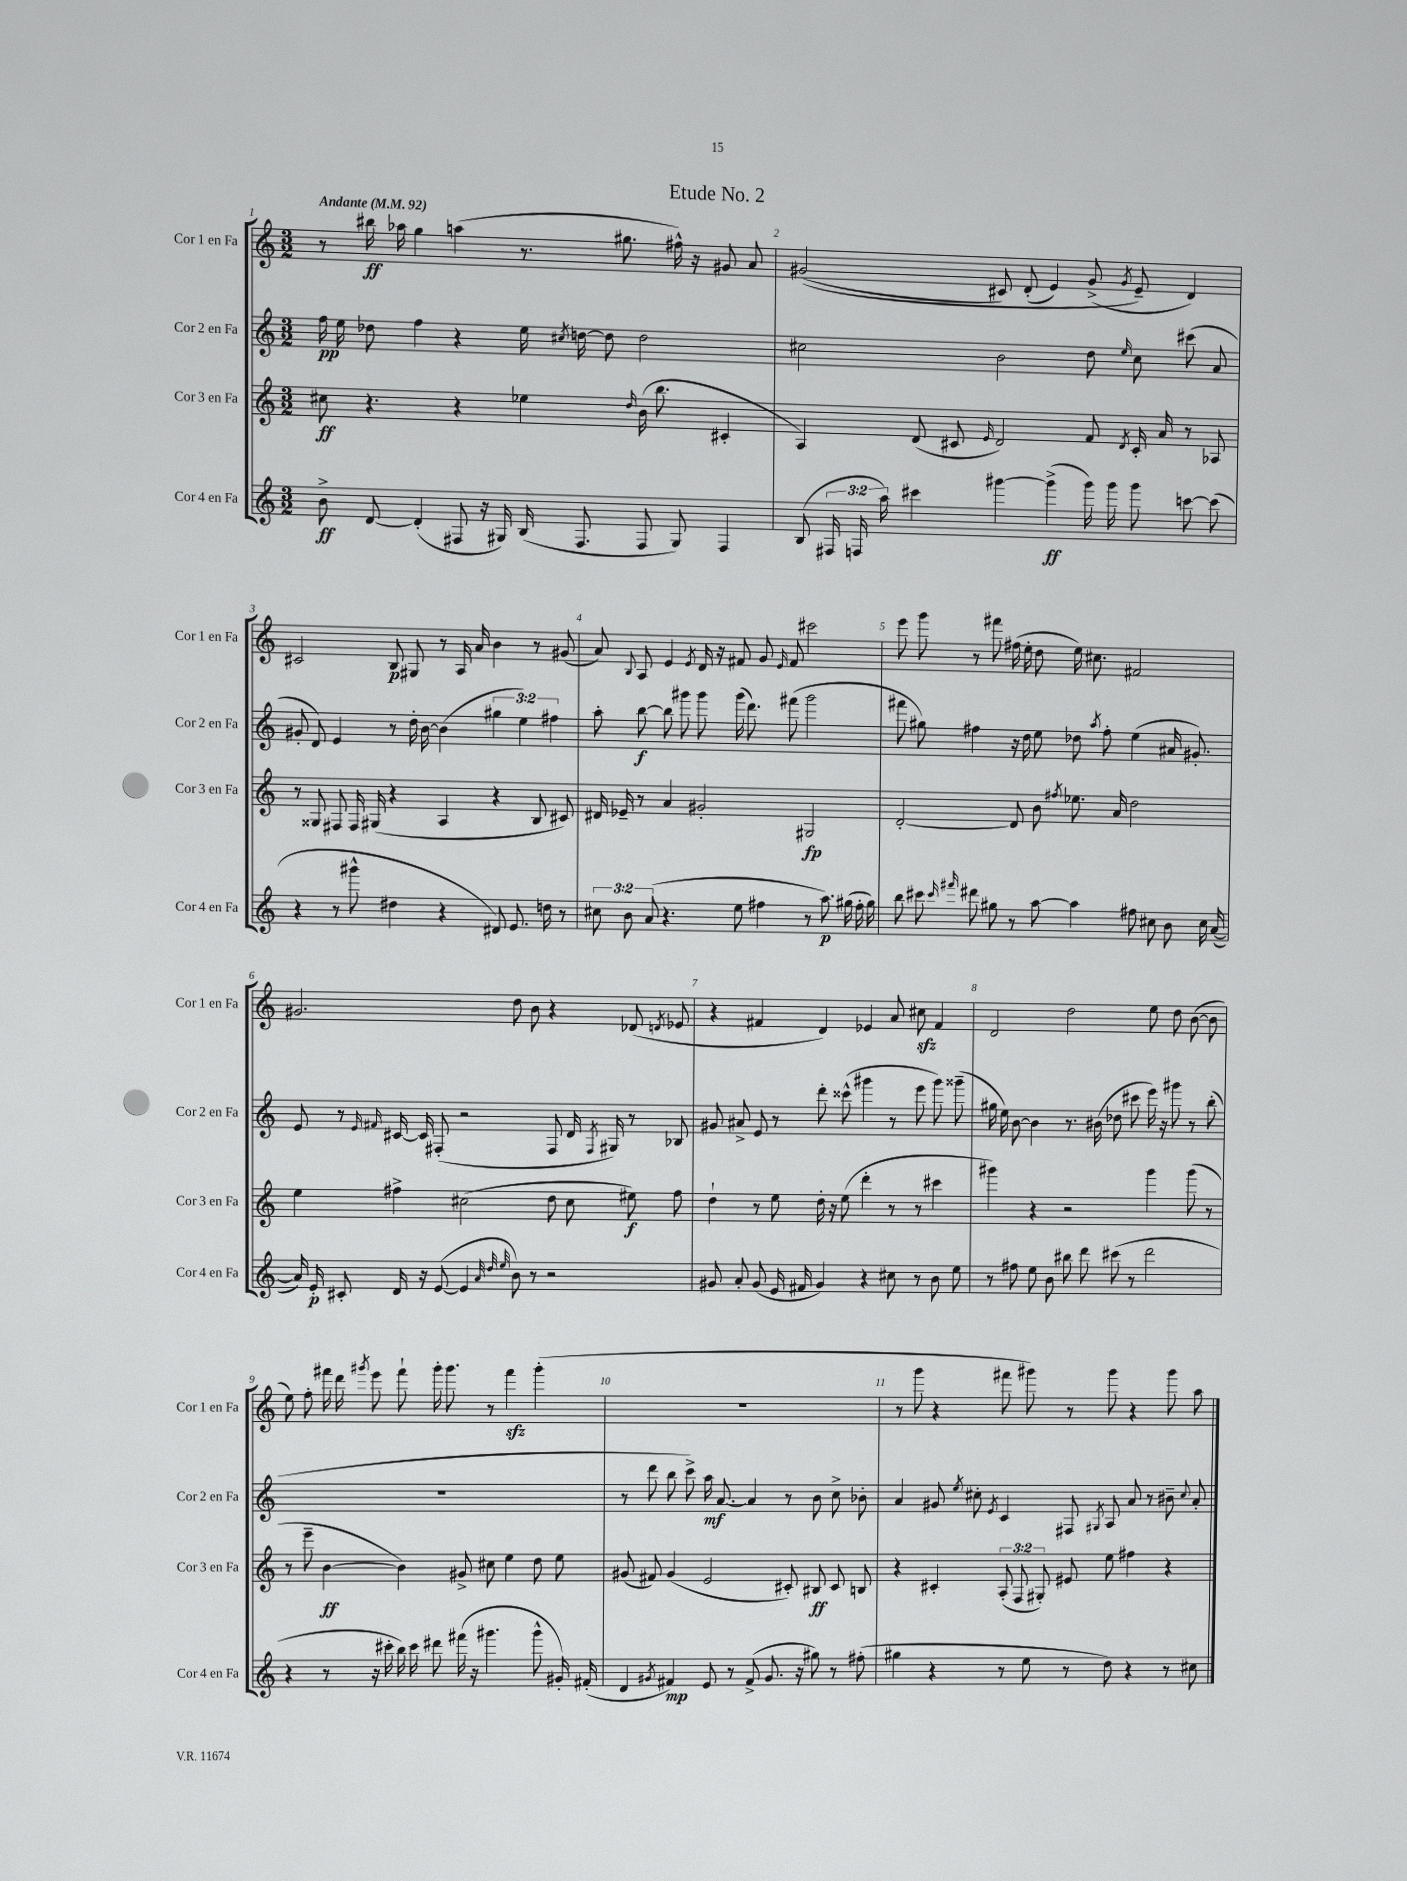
\header { title = "Etude No. 2" }
<<
\new StaffGroup <<
\new Staff = "s0" \with { instrumentName = "Cor 1 en Fa" shortInstrumentName = "Cor 1 en Fa" } {
    \clef treble \key c \major \numericTimeSignature \time 3/2 \tempo "Andante" 4 = 92
    \autoBeamOff r8 bis''16\ff aes''16 g''4 a''4( r8. gis''8. fis''16-^) r16 gis'8 a'8 |
    gis'2(\( cis'8) d'8-.( e'4) gis'8->( \acciaccatura { gis'8 } e'8--\) d'4) |
    cis'2 b8\p gis8 r8 a16 a'16 b'4 r8 gis'8( |
    a'8) \appoggiatura { b8 } a8 e'4 \acciaccatura { e'8 } d'16 r16 fis'8 g'8 \grace { e'16 } fis'8 cis'''2 |
    e'''8 g'''8 r8 fis'''8 fis''16( e''16-. d''8 e''16) cis''8. fis'2 |
    gis'2. d''8 b'8 r4 des'8( \acciaccatura { d'8 } ees'8 |
    r4 fis'4 d'4) ees'4 a'8 cis''8\sfz fis'4 |
    d'2 d''2 e''8 d''8 b'8~( b'8 |
    e''8) f''8-. fis'''16 d'''16 \acciaccatura { gis'''8 } e'''8 fis'''8-! gis'''16-. gis'''8. r8 fis'''4\sfz gis'''4-.( |
    R1. |
    r8 g'''8 r4 fis'''8 gis'''8) r8 gis'''8 r4 gis'''8 a''8 \bar "|." |
}
\new Staff = "s1" \with { instrumentName = "Cor 2 en Fa" shortInstrumentName = "Cor 2 en Fa" } {
    \clef treble \key c \major \numericTimeSignature \time 3/2 \override Staff.TupletNumber.text = #tuplet-number::calc-fraction-text
    \autoBeamOff f''16\pp e''16 des''8 f''4 r4 e''16 \acciaccatura { cis''8 } d''16~ d''8 d''2 |
    cis''2 b'2 d''8 \grace { e''16 } cis''8 cis'''8( a'8 |
    gis'8-. d'8) e'4 r8 d''16-. b'16~ b'4( \tuplet 3/2 { gis''4 e''4) fis''4 } |
    a''8-. b''8~\f b''8 gis'''8 gis'''8 gis'''16( d'''8.) fis'''8( gis'''2 |
    fis'''8 gis''8) fis''4 r16 d''16 e''8 des''8 \acciaccatura { a''8 } fis''8-. e''4( ais'16 gis'8.-.) |
    e'8 r8 \grace { e'16 fis'16 } cis'16~ cis'16 fis8-.( r2 fis8 d'16 \acciaccatura { fis8 } gis16) r8 bes8 |
    gis'8 ais'8-> e'8 r8 d'''8-. cisis'''8-^( gis'''4 r8 e'''8 gis'''8) gisis'''8--( |
    gis''16 e''16) b'8~ b'4 r8. bis'16( des''8 cis'''8 e'''16) r16 gis'''8 r8 b''8-.( |
    R1. |
    r8 d'''8 b''8 c'''8->) a''16\mf a'8.~ a'4 r8 b'8 c''8-> bes'8-. |
    a'4 gis'8 \acciaccatura { e''8 } cis''8-. \acciaccatura { e'8 } c'4 fis8 \acciaccatura { gis8 } a8 a'8 r8 bis'8-- \appoggiatura { cis''8 } a'8-. \bar "|." |
}
\new Staff = "s2" \with { instrumentName = "Cor 3 en Fa" shortInstrumentName = "Cor 3 en Fa" } {
    \clef treble \key c \major \numericTimeSignature \time 3/2 \override Staff.TupletNumber.text = #tuplet-number::calc-fraction-text
    \autoBeamOff cis''8\ff r4. r4 ees''4 \grace { d''16 } b'16( b''8. cis'4-. |
    a4) d'8( cis'8 \grace { e'16 } d'2) f'8 \acciaccatura { d'8 } cis'16-. a'16 r8 aes8 |
    r8 gisis8 fis8 fis16 gis16( r4 a4 r4 b8 cis'8) |
    dis'16 ees'16-- r8 a'4 gis'2-. gis2\fp |
    d'2~-. d'8 b'8 \acciaccatura { fis''8 } ees''8. a'16 d''2 |
    e''4 fis''4-> cis''2( d''8 cis''8 eis''8\f) fis''8 |
    d''4-! r8 e''8 d''16-. r16 e''8( d'''4-. r8 r8 cis'''4 |
    gis'''4) r4 r2 gis'''4 gis'''8( r8 |
    r8 e'''8-- b'4~\ff b'4) gis'8-> cis''8 e''4 d''8 e''8 |
    gis'8( fis'8) gis'4( e'2 cis'8-.) bis8\ff cis'8 b8 |
    r4 cis'4-. \tuplet 3/2 { a8-.( f8 gis8-.) } eis'8 e''8 fis''4 r4 \bar "|." |
}
\new Staff = "s3" \with { instrumentName = "Cor 4 en Fa" shortInstrumentName = "Cor 4 en Fa" } {
    \clef treble \key c \major \numericTimeSignature \time 3/2 \override Staff.TupletNumber.text = #tuplet-number::calc-fraction-text
    \autoBeamOff b'8->\ff d'8~ d'4-.( fis8 r16 gis16) b16( fis8. fis8 gis8) fis4 |
    b8( \tuplet 3/2 { fis16 f16 a''16) } cis'''4 gis'''4~ gis'''4->\ff( gis'''16) gis'''16 gis'''8 c'''8~ c'''8( |
    r4 r8 gis'''8-^ dis''4 r4 dis'8) e'8. d''16 r8 |
    \tuplet 3/2 { cis''8 b'8 a'8( } r4. e''8 fis''4 r8 a''8.\p) gis''16( fis''16-. gis''16) |
    b''8 cis'''8 \grace { cis'''16 fis'''16 } dis'''8 gis''8 r8 a''8~ a''4 fis''8 cis''8 b'8 cis''16 a'16~( |
    a'16) e'16-.\p cis'8-. d'16 r16 e'8~( e'4 \grace { a'32 d''32 e''32 } b'8) r8 r2 |
    gis'8 a'8-. gis'8( e'16 fis'16 gis'4) r4 cis''8 r8 b'8 e''8 |
    r8 fis''8 e''8 b'8 bis''8 d'''8 cis'''8( r8 d'''2 |
    r4 r8 r16 cis'''16-. b''16) cis'''16 dis'''8 fis'''16( r16 gis'''4. gis'''8-^ gis'16-.) fis'16-.( |
    d'4 \acciaccatura { gis'8 } fis'4\mp) e'8 r8 fis'8->( gis'8. r16 gis''8) r8 fis''8-.( |
    gis''4 r4 r8 e''8 r8 d''8) r4 r8 cis''8 \bar "|." |
}
>>
>>
\layout { \context { \Score \override BarNumber.break-visibility = ##(#f #t #t) barNumberVisibility = #all-bar-numbers-visible } }
